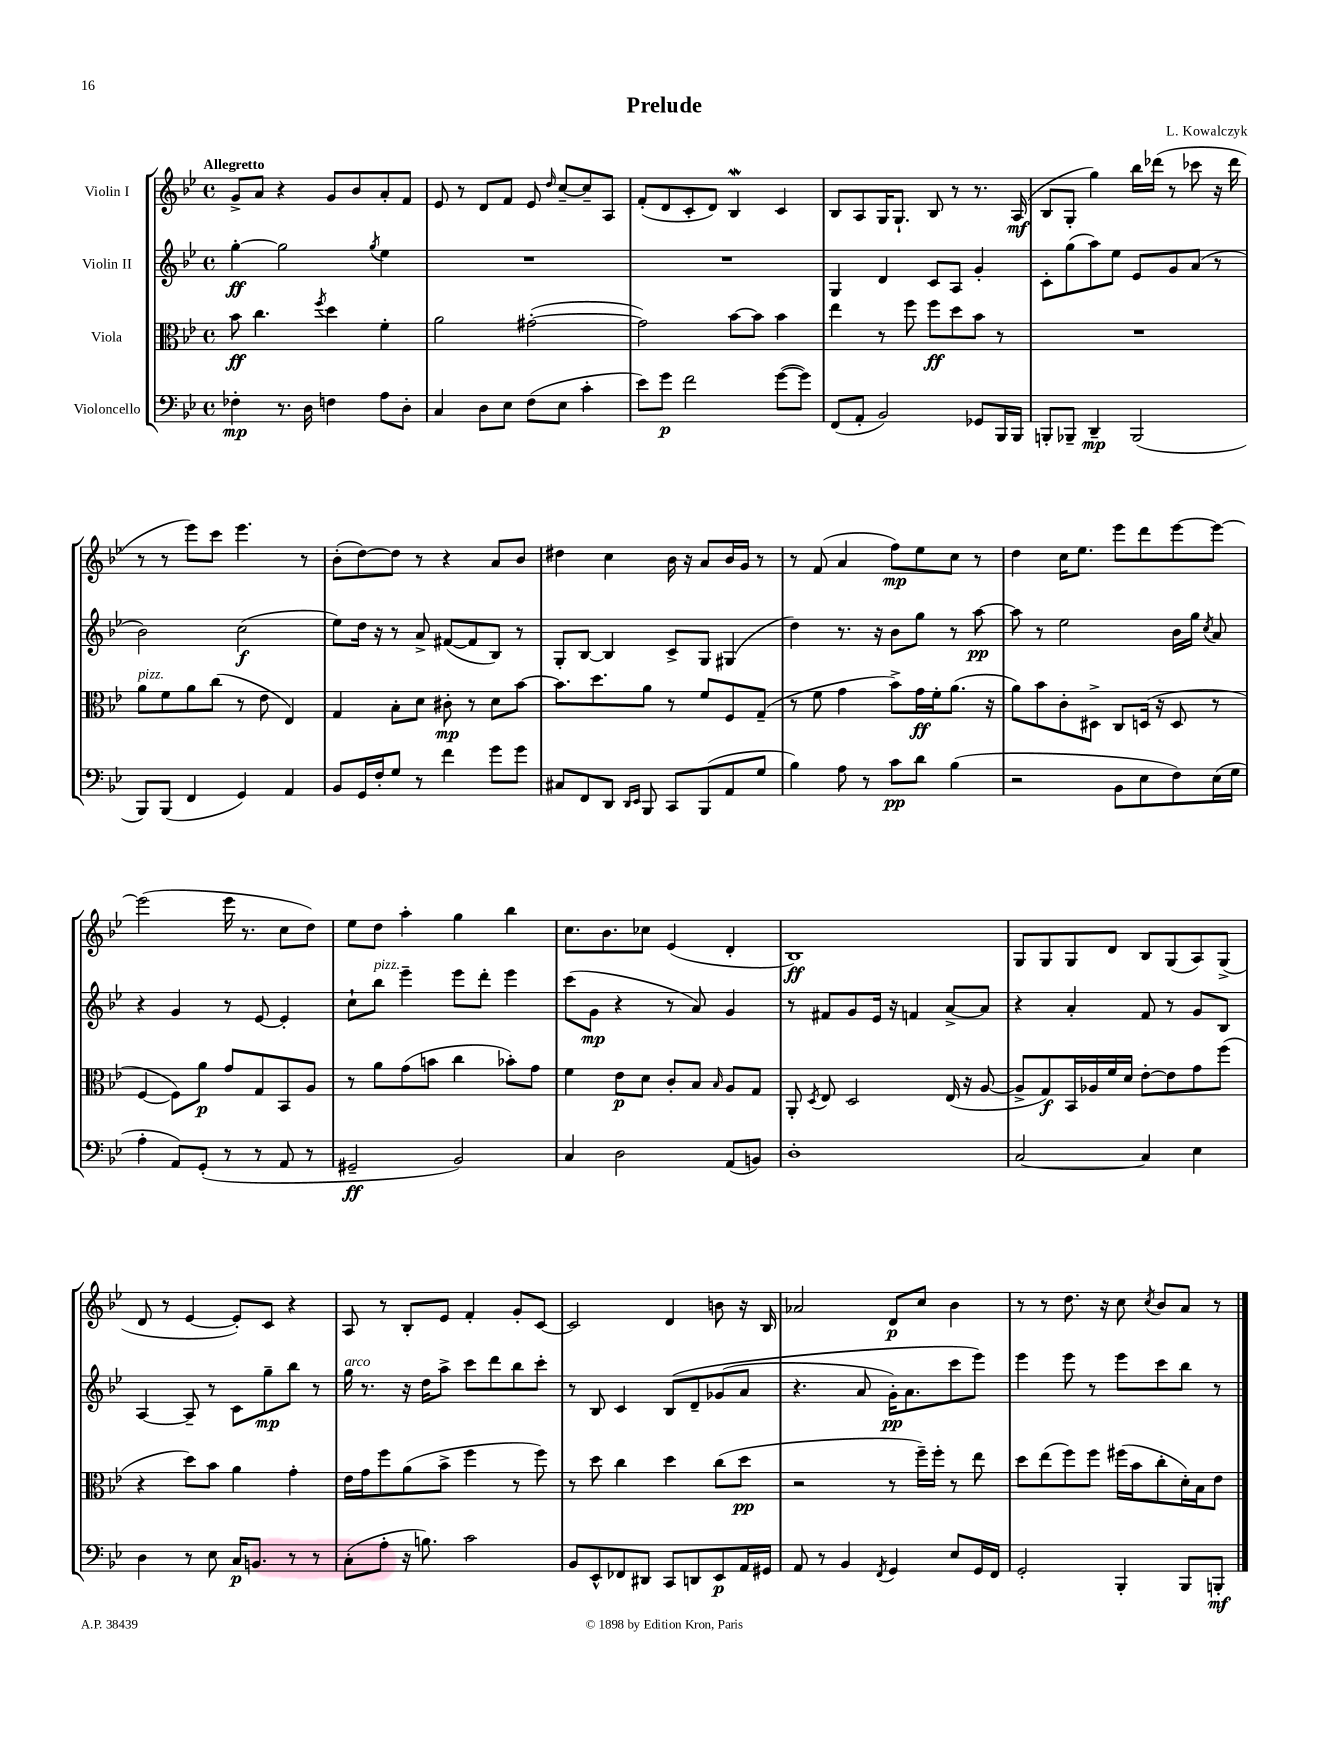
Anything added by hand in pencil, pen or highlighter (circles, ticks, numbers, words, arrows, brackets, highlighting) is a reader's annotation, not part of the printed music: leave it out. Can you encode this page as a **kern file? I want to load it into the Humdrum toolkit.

**kern	**kern	**kern	**kern
*staff4	*staff3	*staff2	*staff1
*clefF4	*clefC3	*clefG2	*clefG2
*k[b-e-]	*k[b-e-]	*k[b-e-]	*k[b-e-]
*M4/4	*M4/4	*M4/4	*M4/4
*met(c)	*met(c)	*met(c)	*met(c)
4F-'	8b-	[4gg'	8g^
.	4.cc	.	8a
8.r	.	2gg]	4r
16D	.	.	.
.	8qff	.	.
4F	4dd	.	8g
.	.	.	8b-
.	.	8qgg	.
8A	4f'	4ee-	8a'
8D'	.	.	8f
=	=	=	=
4C	2a	1r	8e-
.	.	.	8r
8D	.	.	8d
8E-	.	.	8f
(8F	([2g#'	.	8e-
.	.	.	16qqdd
8E-	.	.	[8cc~
4c'	.	.	8cc~]
.	.	.	8A
=	=	=	=
8e-)	2g#])	1r	(8f'
8g	.	.	8d
2f	.	.	8c'
.	.	.	8d)
.	[8b-	.	4B-
.	8b-]	.	.
([8g	4b-	.	4c
8g])	.	.	.
=	=	=	=
(8FF	4ee-	4G	8B-
8AA'	.	.	8A
2BB-)	8r	4d	16G
.	.	.	8.G`
.	8ff	.	.
.	8ff	8c	8B-
.	8dd	8A	8r
8GG-	8b-	4g'	8.r
16BBB-	8r	.	.
16BBB-	.	.	(16A
=	=	=	=
8BBB'	1r	8c'	8B-
8BBB-~	.	(8gg	8G'
4DD~	.	8aa)	4gg)
.	.	8ee-	.
(2BBB-	.	8e-	16bb-
.	.	.	(16ddd-
.	.	8g	8r
.	.	(8a	8ccc-
.	.	8r	16r
.	.	.	16ddd-
=	=	=	=
8BBB-)	8a	2b-)	8r
(8BBB-	8f	.	8r
4FF	8a	.	8eee-)
.	(8cc	.	8ccc
4GG)	8r	(2cc	4.eee-
.	8e-	.	.
4AA	4E-)	.	.
.	.	.	8r
=	=	=	=
8BB-	4G	8ee-)	(8b-'
16GG	.	16dd	[8dd)
16F'	.	16r	.
8G	8B-'	8r	8dd]
8r	8d	8a^	8r
4f	8c#'	([8f#	4r
.	8r	8f#]	.
8g	8d	8B-)	8a
8g	[8b-	8r	8b-
=	=	=	=
8C#	8.b-]	8G'	4dd#
8FF	.	[8B-	.
.	8.dd	.	.
8DD	.	4B-]	4cc
16qqDD	.	.	.
16qqEE-	.	.	.
8BBB-	8a	.	.
8CC	8r	8c^	16b-
.	.	.	16r
(8BBB-	8f	8G	8a
8AA	8F	(4G#	16b-
.	.	.	16g
8G	(8G~	.	8r
=	=	=	=
4B-)	8r	4dd)	8r
.	8f	.	(8f
8A	4g	8.r	4a
8r	.	.	.
.	.	16r	.
8c	8b-^)	8b-	8ff)
8d	16g	8gg	8ee-
.	16f'	.	.
(4B-	(8.a	8r	8cc
.	.	[8aa	8r
.	16r	.	.
=	=	=	=
2r	8a)	8aa]	4dd
.	8b-	8r	.
.	8c'	2ee-	16cc
.	.	.	8.ee-
.	8D#^	.	.
8BB-	8C	.	8eee-
8E-	(16D	.	8ddd
.	16r	.	.
8F)	8D	16b-	[8eee-
.	.	16gg	.
.	.	8qcc	.
(16E-	8r	8a	8eee-_
16G	.	.	.
=	=	=	=
4A'	[4F	4r	(2eee-]
8AA)	8F])	4g	.
(8GG'	8a	.	.
8r	8g	8r	16eee-
.	.	.	8.r
8r	8G	[8e-	.
8AA	8BB-	4e-']	8cc
8r	8A	.	8dd)
=	=	=	=
2GG#~	8r	8cc`	8ee-
.	8a	8bb-	8dd
.	(8g	4eee-~	4aa'
.	8b	.	.
2BB-)	4cc	8eee-	4gg
.	.	8ddd'	.
.	8b-')	4eee-	4bb-
.	8g	.	.
=	=	=	=
4C	4f	(8ccc	8.cc
.	.	8g	.
.	.	.	8.b-
2D	8e-	4r	.
.	8d	.	8cc-
.	8c'	8r	(4e-
.	8B-	8a)	.
.	16qqB-	.	.
(8AA	8A	4g	4d'
8BB)	8G	.	.
=	=	=	=
1D'	8AA'	8r	1B-)
.	8qD	.	.
.	8E-	8f#	.
.	2D	8g	.
.	.	16e-	.
.	.	16r	.
.	.	4f	.
.	(16E-	[8a^	.
.	16r	.	.
.	[8A	8a]	.
=	=	=	=
[2C	8A^]	4r	8G
.	8G)	.	8G
.	16BB-	4a'	8G
.	16A-	.	.
.	16f	.	8d
.	16d	.	.
4C]	[8e-'	8f	8B-
.	8e-]	8r	(8G
4E-	8g	8g	8A)
.	(8ff	8B-	(8G^
=	=	=	=
4D	4r	[4A	8d
.	.	.	8r
8r	8dd)	8A~]	[4e-
8E-	8b-	8r	.
16C	4a	8c	8e-'])
8.BB	.	.	.
.	.	8gg~	8c
8r	4g'	8bb-	4r
8r	.	8r	.
=	=	=	=
(8C'	16e-	16gg	8A
.	16g	8.r	.
8A'	8ff	.	8r
16r	(8a	16r	8B-'
8.B)	.	16dd	.
.	8b-^	8aa^	8e-
2c	4ff	8ccc	4f'
.	.	8ddd	.
.	8r	8bb-	8g'
.	8ff)	8ccc'	[8c
=	=	=	=
8BB-	8r	8r	2c]
8EE-^^	8dd	8B-	.
8FF-	4cc	4c	.
8DD#	.	.	.
8CC	4dd	&(8B-	4d
8DD	.	8d~	.
8EE-	(8cc	(8g-	8b
16AA	8dd	8a	16r
16GG#	.	.	16B-
=	=	=	=
8AA	2r	4.r	2a-
8r	.	.	.
4BB-	.	.	.
.	.	8a	.
8qFF	.	.	.
4GG	8r	16g')	8d
.	.	8.a	.
.	16ff~)	.	8cc
.	16ff'	.	.
8E-	8r	8ccc	4b-
16GG	8ee-	8eee-&)	.
16FF	.	.	.
=	=	=	=
2GG'	8dd	4eee-	8r
.	(8ee-	.	8r
.	8ff)	8eee-	8.dd
.	8ff	8r	.
.	.	.	16r
4BBB-'	(16ff#	8eee-	8cc
.	16b-	.	.
.	.	.	8qcc
.	8cc'	8ccc	8b-
8BBB-	16d')	8bb-	8a
.	16B-	.	.
8BBB'	8e-	8r	8r
==	==	==	==
*-	*-	*-	*-
